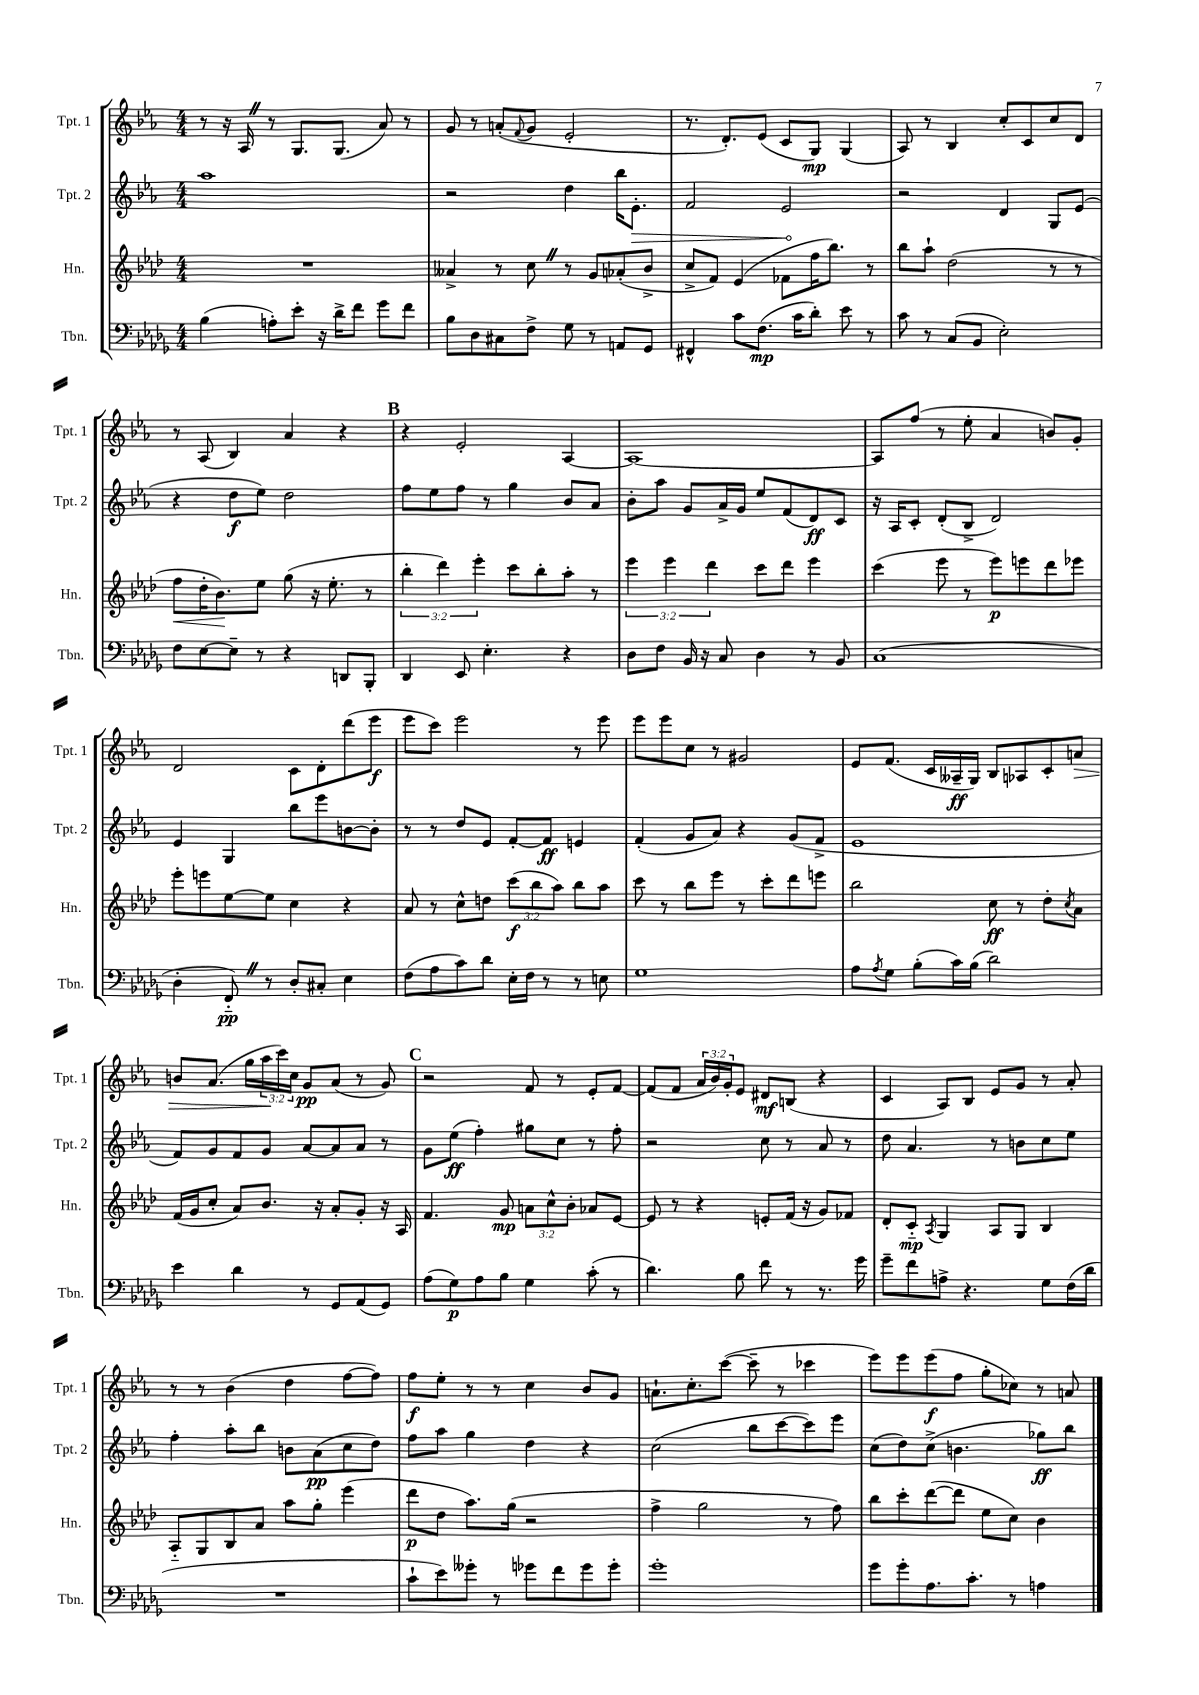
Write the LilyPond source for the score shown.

<<
\new StaffGroup <<
\new Staff = "s0" \with { instrumentName = "Tpt. 1" shortInstrumentName = "Tpt. 1" } {
    \clef treble \key ees \major \numericTimeSignature \time 4/4 \override Staff.TupletNumber.text = #tuplet-number::calc-fraction-text
    r8 r16 aes16 \once \override BreathingSign.text = \markup { \musicglyph "scripts.caesura.straight" } \breathe r8 g8. g8.( aes'8) r8 |
    g'8 r8 a'8-.( \appoggiatura { f'8 } g'8 ees'2-. |
    r8. d'8.-.) ees'8( c'8 g8\mp) g4( |
    aes8) r8 bes4 c''8-. c'8 c''8 d'8 |
    r8 aes8( bes4) aes'4 r4 |
    \mark \markup { \bold "B" } r4 ees'2-. aes4~ |
    aes1~ |
    aes8 f''8( r8 ees''8-. aes'4 b'8) g'8-. |
    d'2 c'8 d'8-. d'''8( ees'''8\f |
    ees'''8 c'''8) ees'''2 r8 ees'''8 |
    ees'''8 ees'''8 c''8 r8 gis'2 |
    ees'8 f'8.( c'16 aeses16--\ff g16) bes8 aes8 c'8-. a'8\> |
    b'8 aes'8.( g''16 \tuplet 3/2 { aes''16\! c'''16) c''16 } g'8\pp aes'8( r8 g'8) |
    \mark \markup { \bold "C" } r2 f'8 r8 ees'8-. f'8~ |
    f'8( f'8 \tuplet 3/2 { aes'16 bes'16) g'16-. } ees'8 dis'8\mf b8( r4 |
    c'4 aes8) bes8 ees'8 g'8 r8 aes'8-. |
    r8 r8 bes'4( d''4 f''8~ f''8) |
    f''8\f ees''8-. r8 r8 c''4 bes'8 g'8 |
    a'8.-! c''8.-. c'''8~( c'''8-- r8 ces'''4 |
    ees'''8) ees'''8 ees'''8\f( f''8 g''8-. ces''8) r8 a'8 \bar "|." |
}
\new Staff = "s1" \with { instrumentName = "Tpt. 2" shortInstrumentName = "Tpt. 2" } {
    \clef treble \key ees \major \numericTimeSignature \time 4/4
    aes''1 |
    r2 d''4 bes''16 \once \override Hairpin.circled-tip = ##t ees'8.-.\> |
    f'2 ees'2\! |
    r2 d'4 g8 ees'8( |
    r4 d''8\f ees''8) d''2 |
    \mark \markup { \bold "B" } f''8 ees''8 f''8 r8 g''4 bes'8 aes'8 |
    bes'8-. aes''8 g'8 aes'16-> g'16 ees''8 f'8( d'8\ff) c'8 |
    r16 aes16 c'8-. d'8-.( bes8-> d'2) |
    ees'4 g4 bes''8 ees'''8 b'8~ b'8-. |
    r8 r8 d''8 ees'8 f'8~-. f'8\ff e'4 |
    f'4-.( g'8 aes'8) r4 g'8( f'8-> |
    ees'1 |
    f'8) g'8 f'8 g'8 aes'8~ aes'8 aes'8 r8 |
    \mark \markup { \bold "C" } g'8 ees''8\ff( f''4-.) gis''8 c''8 r8 f''8-. |
    r2 c''8 r8 aes'8 r8 |
    d''8 aes'4. r8 b'8 c''8 ees''8 |
    f''4-. aes''8-. bes''8 b'8 aes'8\pp( c''8 d''8) |
    f''8 aes''8 g''4 d''4 r4 |
    c''2( bes''8 c'''8~ c'''8) ees'''8 |
    c''8( d''8) c''8->( b'4. ges''8\ff) bes''8 \bar "|." |
}
\new Staff = "s2" \with { instrumentName = "Hn." shortInstrumentName = "Hn." } {
    \clef treble \key aes \major \numericTimeSignature \time 4/4 \override Staff.TupletNumber.text = #tuplet-number::calc-fraction-text
    R1 |
    aeses'4-> r8 c''8 \once \override BreathingSign.text = \markup { \musicglyph "scripts.caesura.straight" } \breathe r8 g'8 aes'8-.( bes'8-> |
    c''8-> f'8) ees'4( fes'8 f''16 bes''8.) r8 |
    bes''8 aes''8-! des''2( r8 r8 |
    f''8\< des''16-. bes'8.\!) ees''8 g''8( r16 ees''8.-. r8 |
    \mark \markup { \bold "B" } \tuplet 3/2 { bes''4-. des'''4) ees'''4-. } c'''8 bes''8-. aes''8-. r8 |
    \tuplet 3/2 { ees'''4 ees'''4 des'''4 } c'''8 des'''8 ees'''4 |
    c'''4( ees'''8 r8 ees'''8\p) e'''8 des'''8 ees'''8 |
    ees'''8-. e'''8 ees''8~ ees''8 c''4 r4 |
    aes'8 r8 c''8-^ d''8 \tuplet 3/2 { c'''8\f( bes''8 aes''8) } bes''8 aes''8 |
    c'''8 r8 bes''8 ees'''8 r8 c'''8-. des'''8 e'''8 |
    bes''2 c''8\ff r8 des''8-. \acciaccatura { c''8 } aes'8 |
    f'16( g'16 c''8-. aes'8) bes'8. r16 aes'8-. g'8-. r16 aes16 |
    \mark \markup { \bold "C" } f'4. g'8\mp \tuplet 3/2 { a'8 c''8-^ bes'8-. } aes'8 ees'8~ |
    ees'8 r8 r4 e'8-. f'16( r16 g'8) fes'8 |
    des'8-. c'8-_\mp \acciaccatura { aes8 } g4 aes8 g8 bes4 |
    aes8-_ g8 bes8 aes'8 aes''8 g''8-. ees'''4( |
    des'''8\p des''8 aes''8.) g''16( r2 |
    f''4-> g''2 r8 f''8) |
    bes''8 c'''8-. des'''8~( des'''8 ees''8 c''8) bes'4 \bar "|." |
}
\new Staff = "s3" \with { instrumentName = "Tbn." shortInstrumentName = "Tbn." } {
    \clef bass \key des \major \numericTimeSignature \time 4/4
    bes4( a8-.) ees'8-. r16 des'16-> f'8 ges'8 f'8 |
    bes8 des8 cis8 f8-> ges8 r8 a,8 ges,8 |
    fis,4-^ c'8 f8.\mp( c'16 des'8-.) ees'8 r8 |
    c'8 r8 c8( bes,8 ees2-.) |
    f8 ees8~ ees8-- r8 r4 d,8 bes,,8-. |
    \mark \markup { \bold "B" } des,4 ees,8 ees4.-. r4 |
    des8 f8 bes,16 r16 c8 des4 r8 bes,8 |
    c1( |
    des4-. f,8-_\pp) \once \override BreathingSign.text = \markup { \musicglyph "scripts.caesura.straight" } \breathe r8 des8-. cis8-. ees4 |
    f8( aes8 c'8) des'8 ees16-. f16 r8 r8 e8 |
    ges1 |
    aes8 \acciaccatura { aes8 } ges8 bes8-.( c'16) bes16( des'2) |
    ees'4 des'4 r8 ges,8 aes,8( ges,8) |
    \mark \markup { \bold "C" } aes8( ges8\p) aes8 bes8 ges4 c'8-.( r8 |
    des'4.) bes8 f'8 r8 r8. ges'16 |
    ges'8-- f'8 a8-> r4. ges8 f16( des'16 |
    R1 |
    c'8-! ees'8) geses'8-. r8 ges'8 f'8 ges'8 ges'8-. |
    ges'1-. |
    ges'8 ges'8-. aes8. c'8.-. r8 a4 \bar "|." |
}
>>
>>
\layout { \context { \Score \remove "Bar_number_engraver" } }
